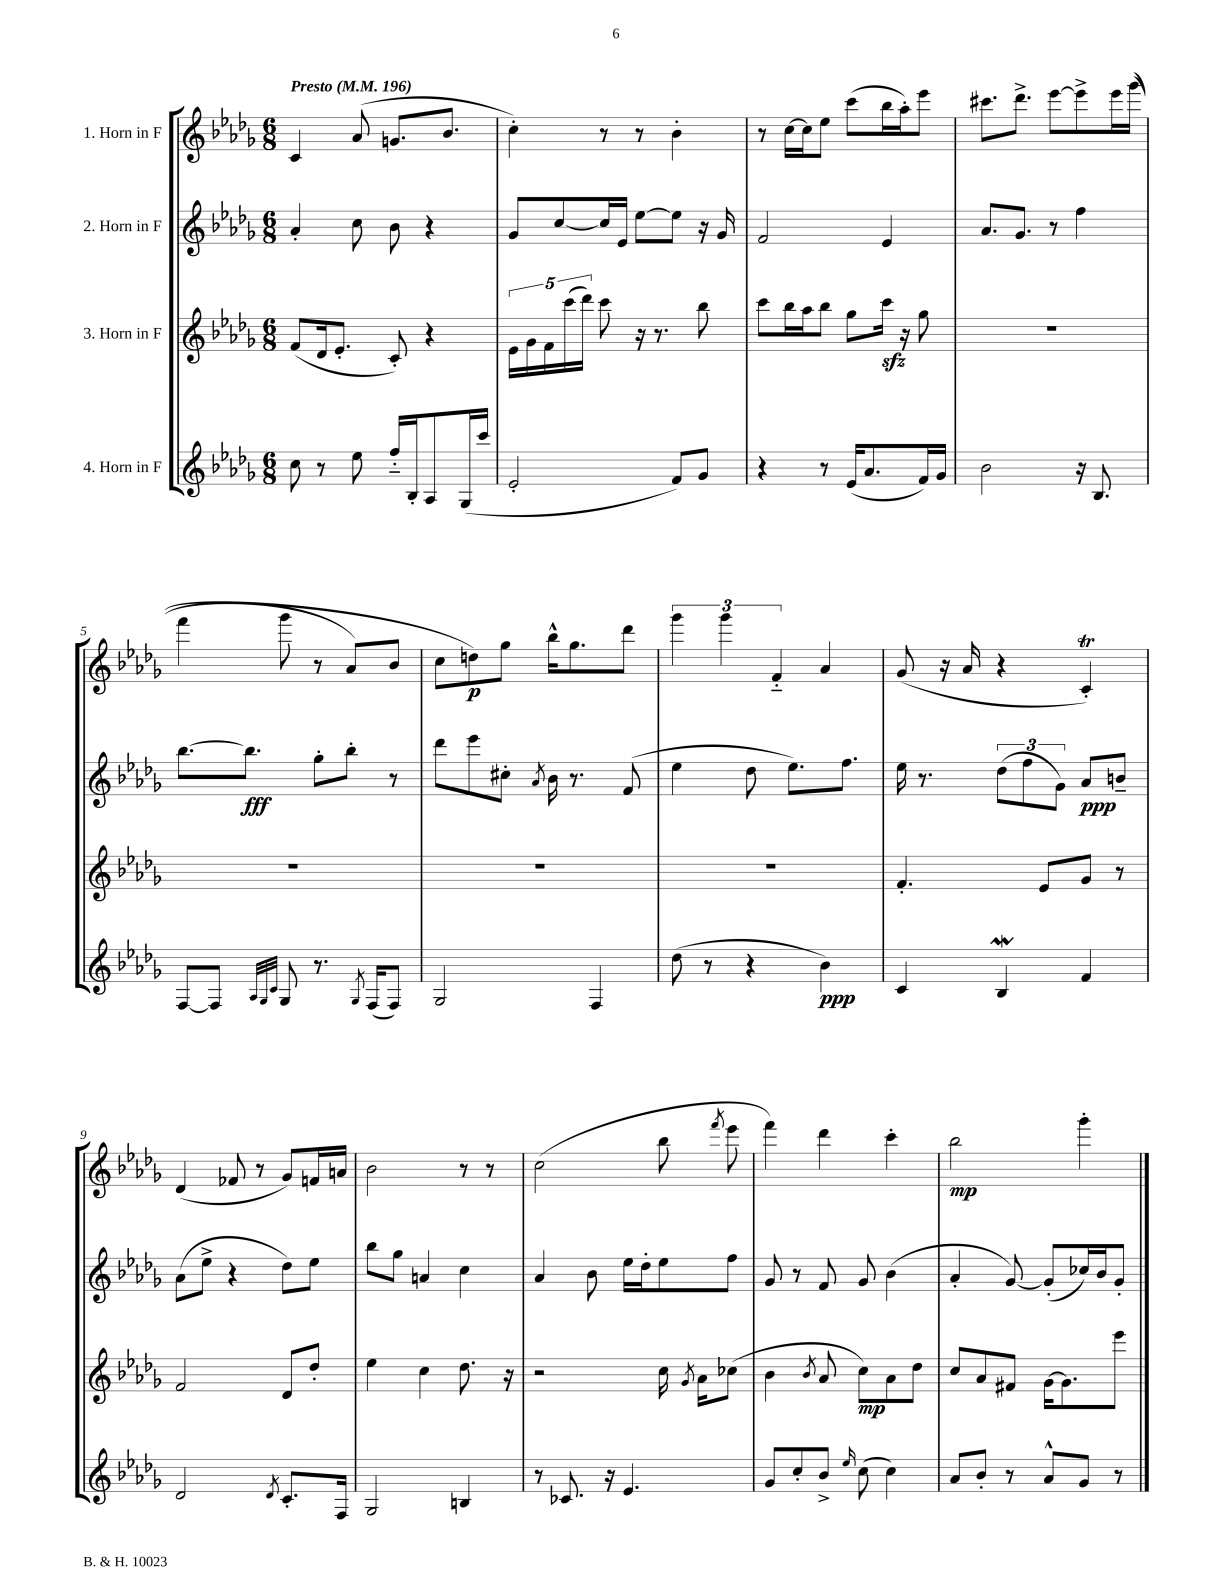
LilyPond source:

<<
\new StaffGroup <<
\new Staff = "s0" \with { instrumentName = "1. Horn in F" } {
    \clef treble \key des \major \numericTimeSignature \time 6/8 \tempo "Presto" 4 = 196
    \autoBeamOff c'4 aes'8( g'8.[ bes'8.] |
    c''4-.) r8 r8 bes'4-. |
    r8 c''16[~ c''16 ees''8] c'''8[( bes''16 aes''16-.) ees'''8] |
    cis'''8.[ des'''8.]-> ees'''8[~ ees'''8-> ees'''16 ges'''16](\( |
    f'''4 ges'''8 r8 aes'8[) bes'8] |
    c''8[ d''8\p\) ges''8] bes''16[-^ ges''8. des'''8] |
    \tuplet 3/2 { ges'''4 ges'''4 f'4-_ } aes'4 |
    ges'8( r16 aes'16 r4 c'4-.\trill) |
    des'4( fes'8 r8 ges'8[) f'16 a'16] |
    bes'2 r8 r8 |
    c''2( bes''8 \acciaccatura { f'''8 } ees'''8 |
    f'''4) des'''4 c'''4-. |
    bes''2\mp ges'''4-. \bar "|." |
}
\new Staff = "s1" \with { instrumentName = "2. Horn in F" } {
    \clef treble \key des \major \numericTimeSignature \time 6/8
    \autoBeamOff aes'4-. c''8 bes'8 r4 |
    ges'8[ c''8~ c''16 ees'16] ees''8[~ ees''8] r16 ges'16 |
    f'2 ees'4 |
    aes'8.[ ges'8.] r8 f''4 |
    bes''8.[~ bes''8.]\fff ges''8[-. bes''8]-. r8 |
    des'''8[ ees'''8 cis''8]-. \acciaccatura { aes'8 } bes'16 r8. f'8( |
    ees''4 des''8 ees''8.[) f''8.] |
    ees''16 r8. \tuplet 3/2 { des''8[( f''8 ges'8]) } aes'8[\ppp b'8]-- |
    aes'8[( ees''8]-> r4 des''8[) ees''8] |
    bes''8[ ges''8] a'4 c''4 |
    aes'4 bes'8 ees''16[ des''16-. ees''8 f''8] |
    ges'8 r8 f'8 ges'8 bes'4( |
    aes'4-. ges'8~) ges'8[-.( ces''16) bes'16 ges'8]-. \bar "|." |
}
\new Staff = "s2" \with { instrumentName = "3. Horn in F" } {
    \clef treble \key des \major \numericTimeSignature \time 6/8
    \autoBeamOff f'8[( des'16 ees'8.]-. c'8-.) r4 |
    \tuplet 5/4 { ees'16[ ges'16 f'16 c'''16( des'''16]) } c'''8 r16 r8. bes''8 |
    c'''8[ bes''16 aes''16 bes''8] ges''8[ c'''16]\sfz r16 ges''8 |
    R2. |
    R2. |
    R2. |
    R2. |
    f'4.-. ees'8[ ges'8] r8 |
    f'2 des'8[ des''8]-. |
    ees''4 c''4 des''8. r16 |
    r2 c''16 \acciaccatura { ges'8 } aes'16[ ces''8]( |
    bes'4 \acciaccatura { bes'8 } aes'8 c''8[\mp) aes'8 des''8] |
    c''8[ aes'8 fis'8] ges'16[~ ges'8. ees'''8] \bar "|." |
}
\new Staff = "s3" \with { instrumentName = "4. Horn in F" } {
    \clef treble \key des \major \numericTimeSignature \time 6/8
    \autoBeamOff c''8 r8 ees''8 f''16[-_ bes16-. aes8 ges16( c'''16] |
    ees'2-. f'8[) ges'8] |
    r4 r8 ees'16[( aes'8. f'16) ges'16] |
    bes'2 r16 bes8. |
    f8[~ f8] \grace { aes32[ ges32 c'32] } ges8 r8. \acciaccatura { ges8 } f16[( f8]) |
    ges2 f4 |
    des''8( r8 r4 bes'4\ppp) |
    c'4 bes4\mordent f'4 |
    des'2 \acciaccatura { des'8 } c'8.[-. f16] |
    ges2 b4 |
    r8 ces'8. r16 ees'4. |
    ges'8[ c''8-. bes'8]-> \grace { ees''16 } c''8( c''4) |
    aes'8[ bes'8]-. r8 aes'8[-^ ges'8] r8 \bar "|." |
}
>>
>>
